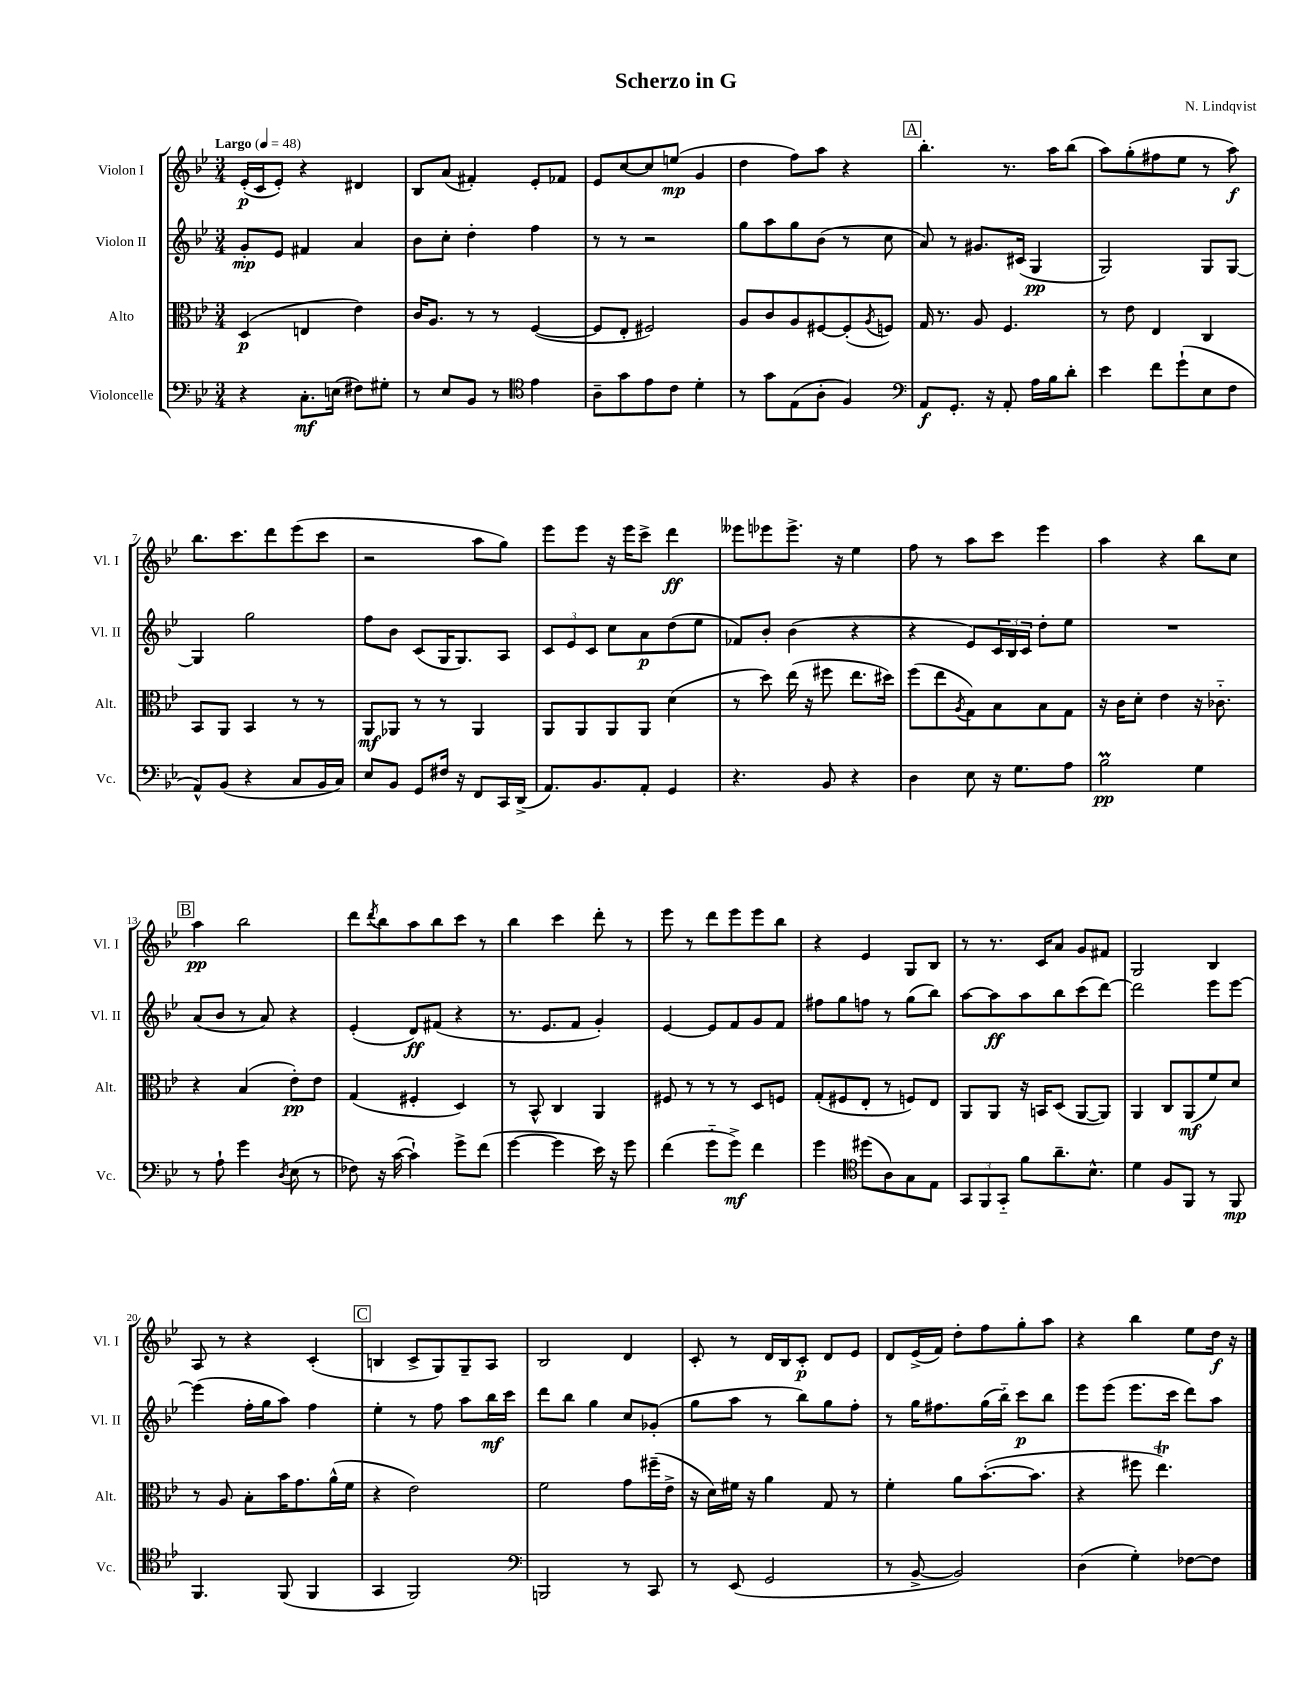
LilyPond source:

\header { title = "Scherzo in G" composer = "N. Lindqvist" }
<<
\new StaffGroup <<
\new Staff = "s0" \with { instrumentName = "Violon I" shortInstrumentName = "Vl. I" } {
    \clef treble \key bes \major \numericTimeSignature \time 3/4 \tempo "Largo" 4 = 48
    ees'16-.\p( c'16 ees'8-.) r4 dis'4 |
    bes8 a'8( fis'4-.) ees'8-. fes'8 |
    ees'8 c''8~ c''8 e''8\mp( g'4 |
    d''4 f''8) a''8 r4 |
    \mark \markup { \box "A" } bes''4.-. r8. a''16 bes''8( |
    a''8) g''8-.( fis''8 ees''8 r8 a''8\f) |
    bes''8. c'''8. d'''8 ees'''8( c'''8 |
    r2 a''8 g''8) |
    ees'''8 ees'''8 r16 ees'''16 c'''8-> d'''4\ff |
    eeses'''8 ees'''8 ees'''8.-> r16 ees''4 |
    f''8 r8 a''8 c'''8 ees'''4 |
    a''4 r4 bes''8 c''8 |
    \mark \markup { \box "B" } a''4\pp bes''2 |
    d'''8 \acciaccatura { d'''8 } bes''8 a''8 bes''8 c'''8 r8 |
    bes''4 c'''4 d'''8-. r8 |
    ees'''8 r8 d'''8 ees'''8 ees'''8 bes''8 |
    r4 ees'4 g8 bes8 |
    r8 r8. c'16 a'8 g'8 fis'8 |
    g2 bes4 |
    a8 r8 r4 c'4-.( |
    \mark \markup { \box "C" } b4 c'8-> g8) g8-- a8 |
    bes2 d'4 |
    c'8-. r8 d'16 bes16 c'8-.\p d'8 ees'8 |
    d'8 ees'16->( f'16) d''8-. f''8 g''8-. a''8 |
    r4 bes''4 ees''8 d''16\f r16 \bar "|." |
}
\new Staff = "s1" \with { instrumentName = "Violon II" shortInstrumentName = "Vl. II" } {
    \clef treble \key bes \major \numericTimeSignature \time 3/4
    g'8-.\mp ees'8 fis'4 a'4 |
    bes'8 c''8-. d''4-. f''4 |
    r8 r8 r2 |
    g''8 a''8 g''8 bes'8( r8 c''8 |
    \mark \markup { \box "A" } a'8) r8 gis'8. cis'16( g4\pp |
    g2) g8 g8~ |
    g4 g''2 |
    f''8 bes'8 c'8( g16 g8.) a8 |
    \tuplet 3/2 { c'8 ees'8 c'8 } c''8 a'8\p d''8( ees''8 |
    fes'8) bes'8-. bes'4( r4 |
    r4 ees'8) \tuplet 3/2 { c'16 bes16 c'16 } d''8-. ees''8 |
    R2. |
    \mark \markup { \box "B" } a'8( bes'8 r8 a'8) r4 |
    ees'4-.( d'8\ff) fis'8( r4 |
    r8. ees'8. f'8 g'4-.) |
    ees'4~ ees'8 f'8 g'8 f'8 |
    fis''8 g''8 f''8 r8 g''8( bes''8) |
    a''8~ a''8\ff a''8 bes''8 c'''8( d'''8~) |
    d'''2 ees'''8 ees'''8~ |
    ees'''4( f''16-. g''16 a''8) f''4 |
    \mark \markup { \box "C" } ees''4-. r8 f''8 a''8 bes''16\mf c'''16 |
    d'''8 bes''8 g''4 c''8 ges'8-.( |
    g''8 a''8 r8 bes''8) g''8 f''8-. |
    r8 g''16 fis''8. g''16( bes''16-_) c'''8\p bes''8 |
    ees'''8 ees'''8( ees'''8. c'''16 d'''8) a''8 \bar "|." |
}
\new Staff = "s2" \with { instrumentName = "Alto" shortInstrumentName = "Alt." } {
    \clef alto \key bes \major \numericTimeSignature \time 3/4
    d4\p( e4 ees'4) |
    c'16 a8. r8 r8 f4~( |
    f8 ees8-. fis2) |
    a8 c'8 a8 fis8~ fis8-.( \acciaccatura { a8 } f8) |
    \mark \markup { \box "A" } g16 r8. a8 f4. |
    r8 ees'8 ees4 c4 |
    bes,8 a,8 bes,4 r8 r8 |
    a,8\mf aes,8 r8 r8 aes,4 |
    a,8 a,8 a,8 a,8 d'4( |
    r8 d''8) ees''16( r16 fis''8 ees''8. dis''16) |
    f''8( ees''8 \acciaccatura { a8 } g8) bes8 bes8 g8 |
    r16 c'16 d'8-. ees'4 r16 ces'8.-_ |
    \mark \markup { \box "B" } r4 bes4( ees'8-.\pp) ees'8 |
    g4( fis4-. d4) |
    r8 bes,8-^ c4 a,4 |
    fis8 r8 r8 r8 d8 f8 |
    g8-.( fis8 ees8-. r8 f8) ees8 |
    a,8 a,8 r16 b,16 d8( a,8~ a,8) |
    a,4 c8 a,8\mf( f'8) d'8 |
    r8 a8 bes8-. bes'16 g'8. a'16-^( f'16 |
    \mark \markup { \box "C" } r4 ees'2) |
    f'2 g'8 fis''16--( ees'16-> |
    r16 d'16) fis'16 r16 a'4 g8 r8 |
    f'4-. a'8 bes'8.~-.( bes'8. |
    r4 fis''8 ees''4.\trill) \bar "|." |
}
\new Staff = "s3" \with { instrumentName = "Violoncelle" shortInstrumentName = "Vc." } {
    \clef bass \key bes \major \numericTimeSignature \time 3/4
    r4 c8.-.\mf e16( fis8) gis8-. |
    r8 ees8 bes,8 r8 \clef tenor ees'4 |
    a8-- g'8 ees'8 c'8 d'4-. |
    r8 g'8 ees8( a8-. f4) |
    \mark \markup { \box "A" } \clef bass a,8\f g,8.-. r16 a,8-. a16 bes16 d'8-. |
    ees'4 f'8 g'8-!( ees8 f8 |
    a,8-^) bes,8( r4 c8 bes,16 c16) |
    ees8 bes,8 g,8 fis16 r16 f,8 c,16 d,16->( |
    a,8.) bes,8. a,8-. g,4 |
    r4. bes,8 r4 |
    d4 ees8 r16 g8. a8 |
    bes2\prall\pp g4 |
    \mark \markup { \box "B" } r8 a8-! g'4 \acciaccatura { d8 } ees8( r8 |
    fes8) r16 c'16~( c'4-!) g'8-> f'8( |
    g'4~ g'4 ees'16) r16 g'8 |
    f'4( g'8-_ g'8->\mf) f'4 |
    g'4 \clef tenor dis''8( a8) g8 ees8 |
    \tuplet 3/2 { g,8 f,8 g,8-_ } f'8 a'8.-- bes8.-^ |
    d'4 f8 f,8 r8 f,8\mp |
    f,4. f,8( f,4 |
    \mark \markup { \box "C" } g,4 f,2) |
    \clef bass b,,2 r8 c,8 |
    r8 ees,8( g,2 |
    r8 bes,8~-> bes,2) |
    d4( g4-.) fes8~ fes8 \bar "|." |
}
>>
>>
